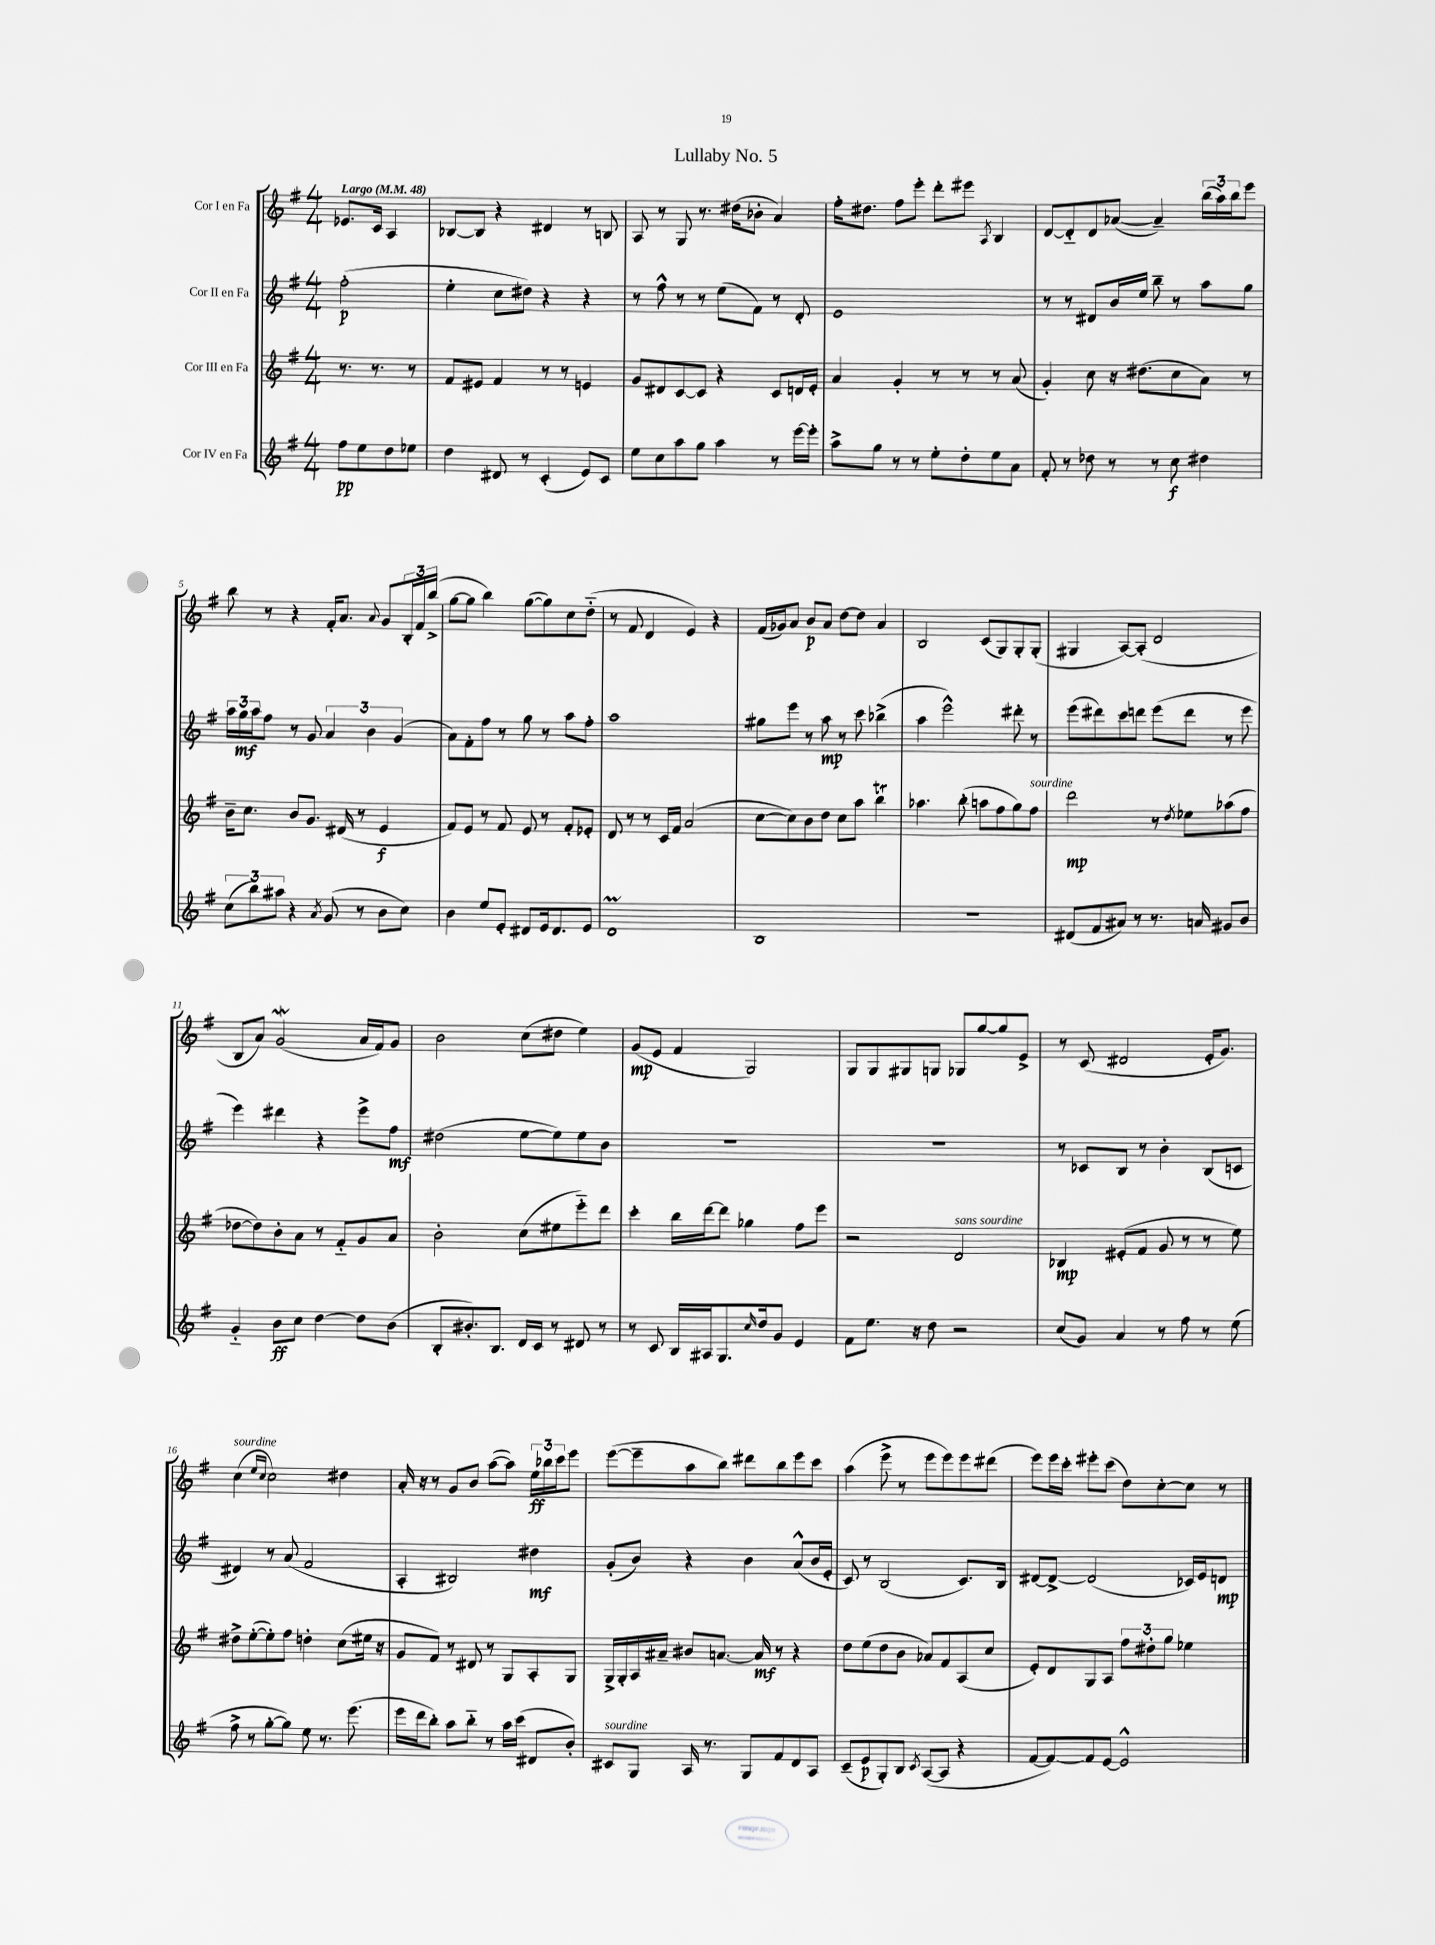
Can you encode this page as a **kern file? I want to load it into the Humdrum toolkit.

**kern	**dynam	**kern	**dynam	**kern	**dynam	**kern	**dynam
*part4	*part4	*part3	*part3	*part2	*part2	*part1	*part1
*staff4	*staff4	*staff3	*staff3	*staff2	*staff2	*staff1	*staff1
*I"Cor IV en Fa	*	*I"Cor III en Fa	*	*I"Cor II en Fa	*	*I"Cor I en Fa	*
*clefG2	*	*clefG2	*	*clefG2	*	*clefG2	*
*k[f#]	*	*k[f#]	*	*k[f#]	*	*k[f#]	*
*M4/4	*	*M4/4	*	*M4/4	*	*M4/4	*
*MM48	*	*MM48	*	*MM48	*	*MM48	*
=	=	=	=	=	=	=	=
!	!	!	!	!	!	!LO:TX:a:B:t=Largo	!
8ff#\L	pp	8.r	.	(2ff#'\	p	8.e-X/L	.
8ee\	.	.	.	.	.	.	.
.	.	8.r	.	.	.	16c/Jk	.
8dd\	.	.	.	.	.	4A/	.
8ee-X\J	.	8r	.	.	.	.	.
=1	=1	=1	=1	=1	=1	=1	=1
4dd\	.	8f#/L	.	4ee'\	.	[8B-X/L	.
.	.	8e#X/J	.	.	.	8B-/J]	.
8d#X/	.	4f#/	.	8cc\L	.	4r	.
8r	.	.	.	8dd#X\J)	.	.	.
(4c'/	.	8r	.	4r	.	4d#X/	.
.	.	8r	.	.	.	.	.
8e/L)	.	4en/	.	4r	.	8r	.
8c/J	.	.	.	.	.	8Bn/	.
=2	=2	=2	=2	=2	=2	=2	=2
8ee\L	.	8g/L	.	8r	.	8A/	.
8cc\	.	8d#X/	.	8ff#^^\	.	8r	.
8aa\	.	[8c/	.	8r	.	8G/	.
8gg\J	.	8c/J]	.	8r	.	8.r	.
4aa\	.	4r	.	(8ee\L	.	.	.
.	.	.	.	.	.	(16dd#X\KL	.
.	.	.	.	8f#\J)	.	8b-X'\J	.
8r	.	8c/L	.	8r	.	4a/)	.
[16eee\LL	.	16dn/L	.	8d'/	.	.	.
16eee'\JJ]	.	16e'/JJ	.	.	.	.	.
=3	=3	=3	=3	=3	=3	=3	=3
8aa^\L	.	4a/	.	1e	.	16ff#'\KL	.
.	.	.	.	.	.	8.dd#X\J	.
8gg\J	.	.	.	.	.	.	.
8r	.	4g'/	.	.	.	8ff#\L	.
8r	.	.	.	.	.	8eee'\J	.
8ee'\L	.	8r	.	.	.	8ddd'\L	.
8dd'\	.	8r	.	.	.	8eee#X\J	.
.	.	.	.	.	.	8qA/	.
8ee\	.	8r	.	.	.	4B/	.
8a\J	.	(8a/	.	.	.	.	.
=4	=4	=4	=4	=4	=4	=4	=4
8f#'/	.	4g'/)	.	8r	.	[8d/L	.
8r	.	.	.	8r	.	8d/]	.
8dd-X\	.	8cc\	.	8d#X/L	.	8d/	.
8r	.	16r	.	16b/L	.	([8a-X/J	.
.	.	(8.dd#X\L	.	16ee/JJ	.	.	.
8r	.	.	.	8bb~\	.	4a-~/])	.
8cc\	f	8cc\	.	8r	.	.	.
4dd#X\	.	8a\J)	.	8aa\L	.	(24bb\LL	.
.	.	.	.	.	.	24aa\)	.
.	.	.	.	.	.	24bb\J	.
.	.	8r	.	8gg\J	.	8eee\J	.
!!LO:LB:g=z
=5	=5	=5	=5	=5	=5	=5	=5
(12cc\L	.	16b~\KL	.	24aa\LL	.	8bb\	.
.	.	.	.	24gg\	mf	.	.
.	.	8.cc\J	.	.	.	.	.
12bb\)	.	.	.	24aa\J	.	.	.
.	.	.	.	8ff#\J	.	8r	.
12aa#X\J	.	.	.	.	.	.	.
4r	.	8b/L	.	8r	.	4r	.
.	.	8.g/J	.	8g/	.	.	.
8qa/	.	.	.	.	.	.	.
(8g/	.	.	.	6a/	.	16f#'/KL	.
.	.	(16d#X/	.	.	.	8.a/J	.
8r	.	8r	.	.	.	.	.
.	.	.	.	6b\	.	.	.
.	.	.	.	.	.	8qqa/	.
8b\L	.	4e/	f	.	.	8g/L	.
.	.	.	.	(6g/	.	.	.
8cc\J)	.	.	.	.	.	24B'/L	.
.	.	.	.	.	.	24f#/	.
.	.	.	.	.	.	(24bb^/JJ	.
=6	=6	=6	=6	=6	=6	=6	=6
4b\	.	8f#/L)	.	8a\L)	.	[8gg\L	.
.	.	8e/J	.	8f#'\	.	8gg\J]	.
8ee/L	.	8r	.	8ff#\J	.	4bb\)	.
8e'/J	.	8f#/	.	8r	.	.	.
8d#X/L	.	8e/	.	8gg\	.	([8gg\L	.
16e/k	.	8r	.	8r	.	8gg\])	.
8.d#/	.	.	.	.	.	.	.
.	.	8f#'/L	.	8aa\L	.	8cc\	.
8e/J	.	8e-X'/J	.	8ff#'\J	.	(8dd\J	.
=7	=7	=7	=7	=7	=7	=7	=7
1dM	.	8d/	.	1aa	.	8r	.
.	.	8r	.	.	.	8f#/	.
.	.	8r	.	.	.	4d/	.
.	.	16c/LL	.	.	.	.	.
.	.	16f#/JJ	.	.	.	.	.
.	.	(2a/	.	.	.	4e/)	.
.	.	.	.	.	.	4r	.
=8	=8	=8	=8	=8	=8	=8	=8
1B	.	[8cc\L	.	8gg#X\L	.	(16f#/LL	.
.	.	.	.	.	.	16g-X/J)	.
.	.	8cc\])	.	8eee\J	.	8a/J	.
.	.	8b\	.	8r	.	8b/L	p
.	.	8dd\J	.	8aa\	mp	8a/J	.
.	.	8cc\L	.	8r	.	[8dd\L	.
.	.	8aa\J	.	8ccc\	.	8dd\J]	.
.	.	4bbt\	.	(4bb-X^\	.	4a/	.
=9	=9	=9	=9	=9	=9	=9	=9
1r	.	4.aa-X\	.	4aa\	.	2B/	.
.	.	.	.	2eee^^\)	.	.	.
.	.	(8bb'\	.	.	.	.	.
.	.	8aan\L	.	.	.	(8c/L	.
.	.	8ff#\	.	.	.	8G/)	.
.	.	8gg\)	.	8ddd#X'\	.	8G'/	.
!	!	!LO:TX:a:i:t=sourdine	!	!	!	!	!
.	.	8ff#\J	.	8r	.	(8G'/J	.
=10	=10	=10	=10	=10	=10	=10	=10
(8d#X/L	.	2ddd\	mp	(8eee\L	.	4G#X/	.
8f#/	.	.	.	8ddd#X\)	.	.	.
8a#X/J)	.	.	.	8ccc\	.	[8A/L)	.
8r	.	.	.	8dddn\J	.	(8A'/J]	.
8.r	.	8r	.	(8eee\L	.	2d/	.
.	.	8qdd/	.	.	.	.	.
.	.	8ee-X\L	.	8ddd\J	.	.	.
16an/	.	.	.	.	.	.	.
8g#X/L	.	(8aa-X\	.	8r	.	.	.
8b/J	.	8ff#\J	.	8eee\	.	.	.
!!LO:LB:g=z
=11	=11	=11	=11	=11	=11	=11	=11
4g/	.	[8dd-X\L	.	4eee\)	.	8B/L	.
.	.	8dd-\])	.	.	.	8a/J)	.
8b\L	ff	8b'\	.	4ddd#X\	.	(2gw/	.
8cc\J	.	8a\J	.	.	.	.	.
[4dd\	.	8r	.	4r	.	.	.
.	.	8f#/L	.	.	.	.	.
8dd\L]	.	8g/	.	8eee^\L	.	16a/LL	.
.	.	.	.	.	.	16f#/J)	.
(8b\J	.	8a/J	.	8ff#\J	mf	8g/J	.
=12	=12	=12	=12	=12	=12	=12	=12
8B'/L	.	2b'\	.	(2dd#X\	.	2b\	.
8.b#X'/)	.	.	.	.	.	.	.
8.B/J	.	.	.	.	.	.	.
16d/LL	.	(8cc\L	.	[8ee\L	.	(8cc\L	.
16c/JJ	.	.	.	.	.	.	.
8r	.	8ee#X\	.	8ee\])	.	8dd#X\J	.
8d#X/	.	8eee\)	.	8ee\	.	4ee\)	.
8r	.	8ddd\J	.	8b\J	.	.	.
=13	=13	=13	=13	=13	=13	=13	=13
8r	.	4ccc'\	.	1r	.	(8g/L	mp
8c/	.	.	.	.	.	8e/J	.
16B/LL	.	16bb\LL	.	.	.	4f#/	.
16A#X/J	.	[16ddd\J	.	.	.	.	.
8.G/	.	8ddd\J]	.	.	.	.	.
.	.	4gg-X\	.	.	.	2G/)	.
16qqcc/	.	.	.	.	.	.	.
16dd/k	.	.	.	.	.	.	.
8g/J	.	.	.	.	.	.	.
4e/	.	8ff#\L	.	.	.	.	.
.	.	8eee\J	.	.	.	.	.
=14	=14	=14	=14	=14	=14	=14	=14
8f#\L	.	2r	.	1r	.	8G/L	.
8.ee\J	.	.	.	.	.	8G/	.
.	.	.	.	.	.	8G#X/	.
16r	.	.	.	.	.	.	.
8dd\	.	.	.	.	.	8Gn/J	.
!	!	!LO:TX:a:i:t=sans sourdine	!	!	!	!	!
2r	.	2d/	.	.	.	8G-X/L	.
.	.	.	.	.	.	[8gg/	.
.	.	.	.	.	.	8gg/]	.
.	.	.	.	.	.	8e^/J	.
=15	=15	=15	=15	=15	=15	=15	=15
(8cc/L	.	4B-X/	mp	8r	.	8r	.
8g/J)	.	.	.	8c-X/L	.	(8c/	.
4a/	.	(8e#X'/L	.	8B/J	.	2d#X/	.
.	.	8f#/J	.	8r	.	.	.
8r	.	8g/	.	4b'\	.	.	.
8ff#\	.	8r	.	.	.	.	.
8r	.	8r	.	(8B/L	.	16e'/KL	.
.	.	.	.	.	.	8.g/J)	.
(8ee\	.	8ee\)	.	8cn/J	.	.	.
!!LO:LB:g=z
=16	=16	=16	=16	=16	=16	=16	=16
!	!	!	!	!	!	!LO:TX:a:i:t=sourdine	!
8ff#^\	.	8dd#X^\L	.	4d#X/)	.	(4cc\	.
8r	.	([8ee'\	.	.	.	.	.
.	.	.	.	.	.	16qqee/LL	.
.	.	.	.	.	.	16qqcc/JJ	.
[8gg'\L	.	8ee'\])	.	8r	.	2cc\)	.
8gg\J])	.	8ff#\J	.	(8a/	.	.	.
8ee\	.	4ddn'\	.	2f#/	.	.	.
8.r	.	.	.	.	.	.	.
.	.	(8cc\L	.	.	.	4dd#X\	.
(8.eee\	.	.	.	.	.	.	.
.	.	16ee#X\Jk	.	.	.	.	.
.	.	16r	.	.	.	.	.
=17	=17	=17	=17	=17	=17	=17	=17
16eee\LL	.	8g/L	.	4A'/	.	16a'/	.
16ddd\J	.	.	.	.	.	16r	.
8bb'\J)	.	8f#/J)	.	.	.	8r	.
8aa\L	.	8r	.	2B#X/)	.	8g/L	.
8bb\J	.	8d#X/	.	.	.	8b/J	.
8r	.	8r	.	.	.	([8aa\L	.
16aa\LL	.	8G/L	.	.	.	8aa\J])	.
(16ccc\JJ	.	.	.	.	.	.	.
8d#X/L	.	8A'/	.	4dd#X\	mf	24ee\LL	ff
.	.	.	.	.	.	24bb-X\	.
.	.	.	.	.	.	24ccc\J	.
8b'/J)	.	8G/J	.	.	.	8eee\J	.
=18	=18	=18	=18	=18	=18	=18	=18
!LO:TX:a:i:t=sourdine	!	!	!	!	!	!	!
8c#X/L	.	16G^/LL	.	(8g'/L	.	([8eee\L	.
.	.	16G'/	.	.	.	.	.
8G/J	.	16A/	.	8b/J)	.	8eee~\]	.
.	.	16a#X~/JJ	.	.	.	.	.
16A/	.	8b#X/L	.	4r	.	8aa\	.
8.r	.	.	.	.	.	.	.
.	.	[8.an/J	.	.	.	8bb\J)	.
8G/L	.	.	.	4b\	.	8ddd#X\L	.
.	.	16a/]	mf	.	.	.	.
8f#/	.	8r	.	.	.	8bb\	.
8d/	.	4r	.	(8a^^/L	.	8eee\	.
8A/J	.	.	.	16b/L	.	8ccc\J	.
.	.	.	.	16e'/JJ	.	.	.
=19	=19	=19	=19	=19	=19	=19	=19
(8c~/L	.	8dd\L	.	8c/)	.	(4aa\	.
8e/	p	(8ee\	.	8r	.	.	.
8G'/)	.	8dd\	.	(2B/	.	8eee^\	.
8B/J	.	8b\J	.	.	.	8r	.
8qc/	.	.	.	.	.	.	.
([8A/L	.	8a-X/L)	.	.	.	8eee\L	.
8A/J]	.	8f#/	.	.	.	8eee\)	.
4r	.	(8A/	.	8.c/L)	.	8eee\	.
.	.	8cc/J	.	.	.	(8ddd#X\J	.
.	.	.	.	16B/Jk	.	.	.
=20	=20	=20	=20	=20	=20	=20	=20
[8f#/L	.	8e'/L)	.	[8d#X/L	.	8eee\L)	.
8f#/_)	.	8d/	.	8d#^/J_	.	16eee\L	.
.	.	.	.	.	.	16ccc'\JJ	.
8f#/]	.	8G/	.	(2d#/]	.	8eee#X'\L	.
[8e/J	.	8A/J	.	.	.	(8ccc\J	.
2e^^/]	.	12ff#\L	.	.	.	8dd\L)	.
.	.	12dd#X'\	.	.	.	.	.
.	.	.	.	.	.	[8cc'\	.
.	.	12gg\J	.	.	.	.	.
.	.	4ee-X\	.	16c-X/LL)	.	8cc\J]	.
.	.	.	.	16e/J	.	.	.
.	.	.	.	8dn/J	mp	8r	.
==	==	==	==	==	==	==	==
*-	*-	*-	*-	*-	*-	*-	*-
